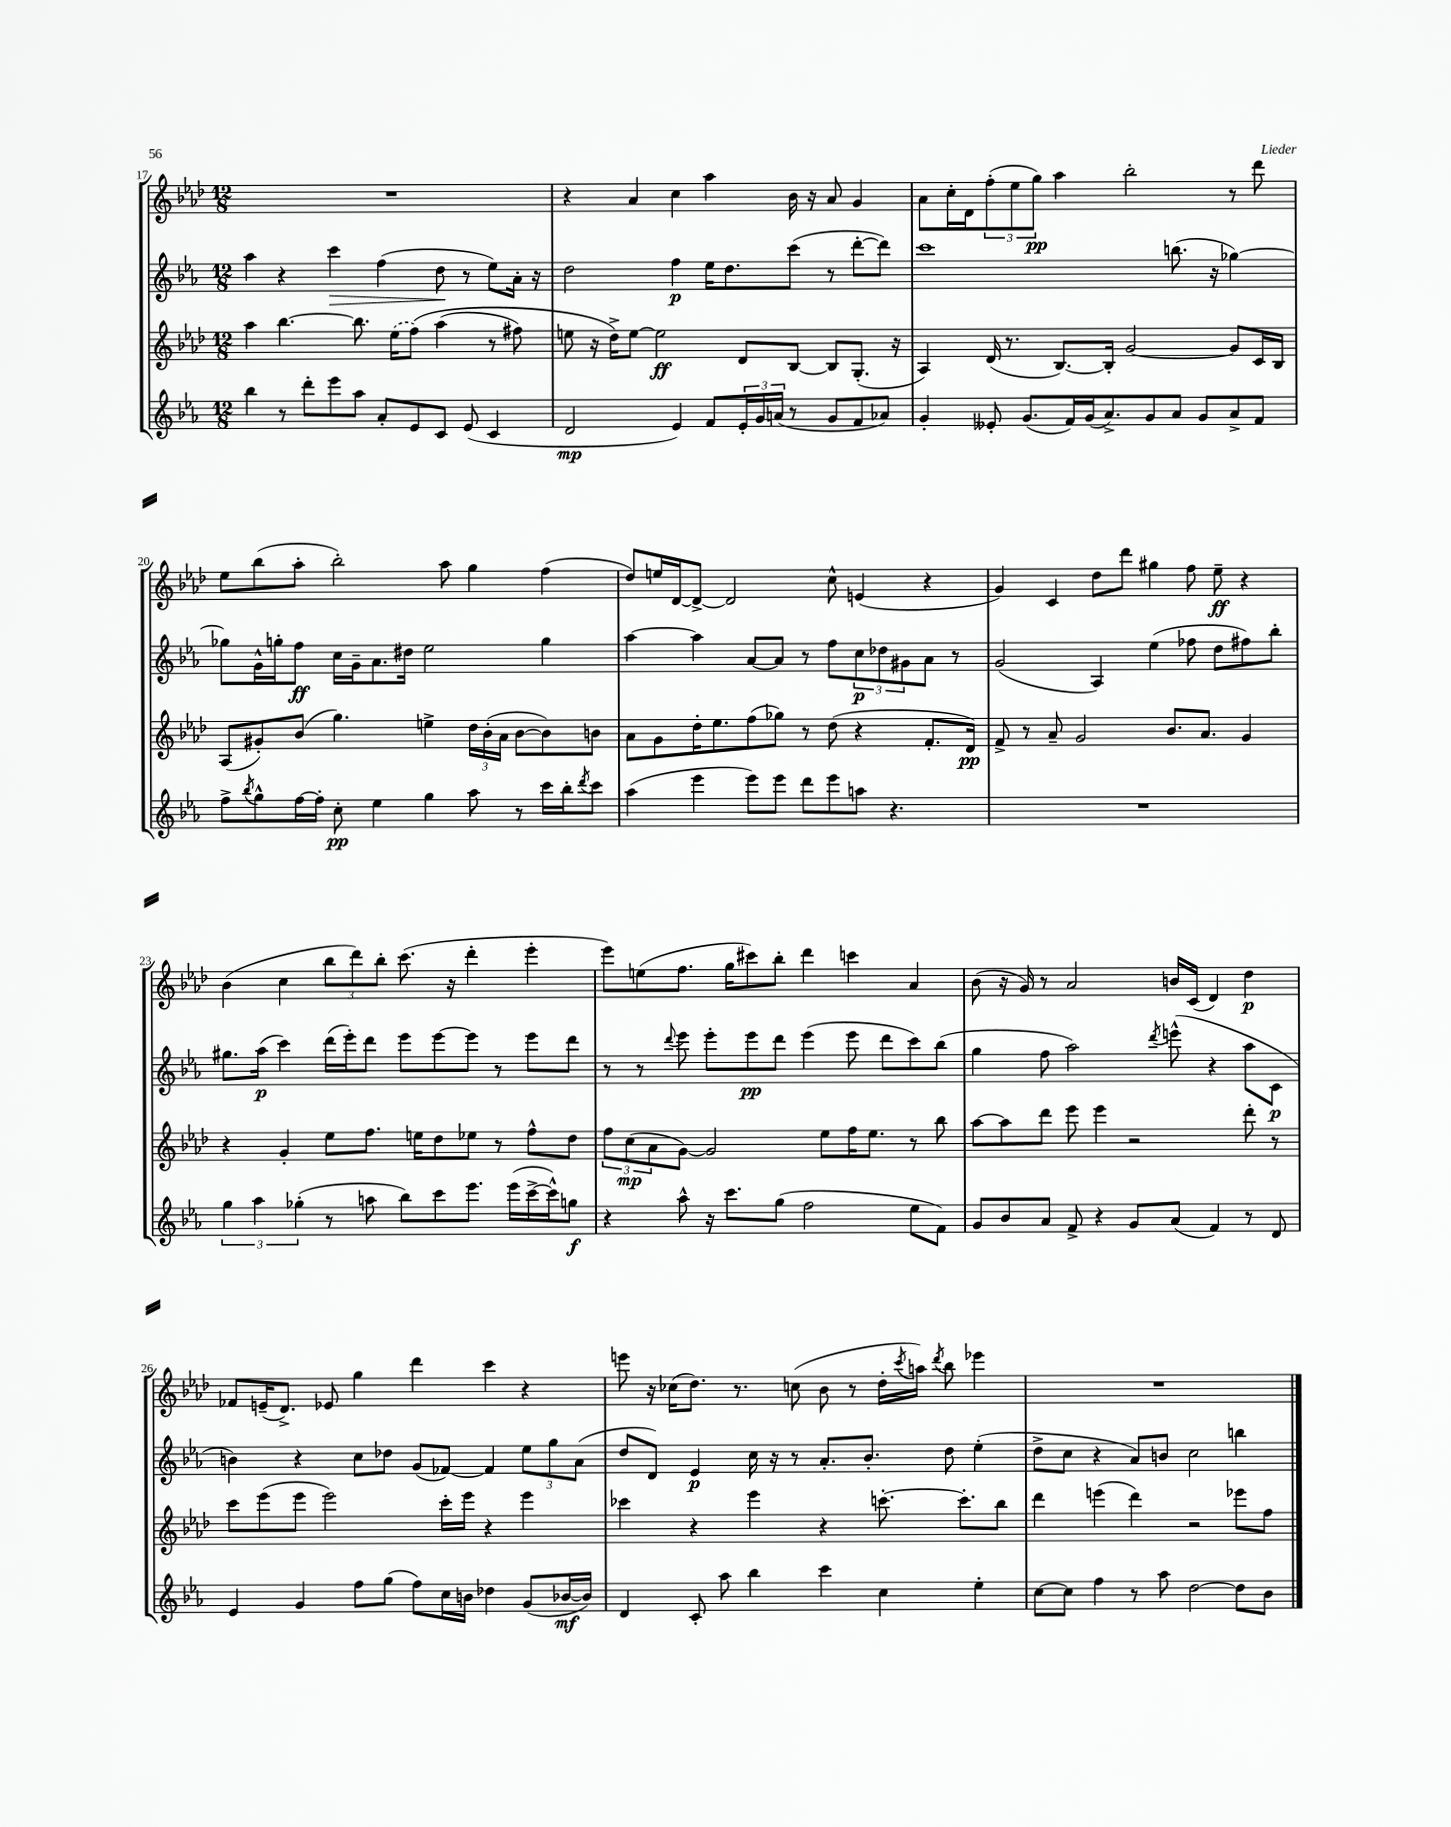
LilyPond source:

<<
\new StaffGroup <<
\new Staff = "s0" {
    \clef treble \key aes \major \numericTimeSignature \time 12/8
    R1. |
    r4 aes'4 c''4 aes''4 bes'16 r16 aes'8 g'4 |
    aes'8 c''16-. des'16 \tuplet 3/2 { f''8-.( ees''8 g''8\pp) } aes''4 bes''2-. r8 des'''8 |
    ees''8 bes''8( aes''8-. bes''2-.) aes''8 g''4 f''4( |
    des''8) e''16 des'16~ des'8~-> des'2 c''8-^ e'4( r4 |
    g'4) c'4 des''8 des'''8 gis''4 f''8 ees''8--\ff r4 |
    bes'4( c''4 \tuplet 3/2 { bes''8 des'''8) bes''8-. } c'''8.( r16 des'''4-. ees'''4-. |
    ees'''8) e''8( f''8. g''16 cis'''8) bes''8-. des'''4 c'''4 aes'4 |
    bes'8( r16 g'16) r8 aes'2 b'16 c'16( des'4) des''4\p |
    fes'8 e'16--( des'8.->) ees'8 g''4 des'''4 c'''4 r4 |
    e'''8 r16 ces''16( des''8.) r8. c''8( bes'8 r8 des''16-. \acciaccatura { c'''8 } a''16) \acciaccatura { des'''8 } bes''8 ees'''4 |
    R1. \bar "|." |
}
\new Staff = "s1" {
    \clef treble \key ees \major \numericTimeSignature \time 12/8
    aes''4 r4 c'''4\> f''4( d''8\! r8 ees''8) aes'16-. r16 |
    d''2 f''4\p ees''16 d''8. c'''8( r8 d'''8~-. d'''8) |
    c'''1 b''8.( r16 ges''4~) |
    ges''8 g'16-^ g''16-. f''8\ff c''16 g'16-- aes'8. dis''16 ees''2 g''4 |
    aes''4~ aes''4 aes'8~ aes'8 r8 f''8 \tuplet 3/2 { c''8\p des''8 gis'8 } aes'8 r8 |
    g'2( aes4) ees''4( fes''8 d''8 fis''8) bes''8-. |
    gis''8. aes''16\p( c'''4) d'''16( ees'''16-.) d'''8 ees'''8 ees'''8~ ees'''8 r8 ees'''8 d'''8 |
    r8 r8 \appoggiatura { d'''8 } ees'''8 ees'''8-. ees'''8\pp d'''8 ees'''4( ees'''8 d'''8 c'''8) bes''8( |
    g''4 f''8 aes''2) \acciaccatura { d'''8 } e'''8-^( r4 aes''8 c'8\p |
    b'4) r4 c''8 des''8 g'8( fes'8~) fes'4 \tuplet 3/2 { ees''8 g''8 aes'8( } |
    d''8 d'8) ees'4\p c''16 r16 r8 aes'8.-. bes'8.-. d''8 ees''4-.( |
    d''8-> c''8 r4 aes'8) b'8 c''2 b''4 \bar "|." |
}
\new Staff = "s2" {
    \clef treble \key aes \major \numericTimeSignature \time 12/8
    aes''4 bes''4.~ bes''8. \once \slurDashed ees''16( f''8)\( aes''4( r8 fis''8) |
    e''8 r16 des''16->\) e''8~ e''2\ff des'8 bes8~ bes8 g8.-.( r16 |
    aes4) des'16( r8. bes8.~) bes16-. g'2~ g'8 c'16 bes16 |
    aes8( gis'8-.) bes'8( g''4.) e''4-> \tuplet 3/2 { des''16 bes'16-.( aes'16 } bes'8~ bes'8) b'8 |
    aes'8 g'8 des''16-. ees''8. f''8( ges''8) r8 des''8( r4 f'8.-. des'16\pp) |
    f'8-> r8 aes'8-- g'2 bes'8. aes'8. g'4 |
    r4 g'4-. ees''8 f''8. e''16 des''8 ees''8 r8 f''8-^ des''8 |
    \tuplet 3/2 { f''8 c''8\mp( aes'8 } g'8~) g'2 ees''8 f''16 ees''8. r8 bes''8 |
    aes''8~ aes''8 des'''8 ees'''8 ees'''4 r2 des'''8-. r8 |
    c'''8 ees'''8( ees'''8 ees'''2) c'''16-. ees'''16 r4 ees'''4 |
    ces'''4 r4 ees'''4 r4 c'''8.~-. c'''8.-. bes''8 |
    des'''4 e'''4( des'''4) r2 ees'''8 f''8 \bar "|." |
}
\new Staff = "s3" {
    \clef treble \key ees \major \numericTimeSignature \time 12/8
    bes''4 r8 d'''8-. ees'''8 aes''8 aes'8-. ees'8 c'8 ees'8( c'4 |
    d'2\mp ees'4) f'8 \tuplet 3/2 { ees'16-. g'16 a'16( } r8 g'8 f'8 aes'8) |
    g'4-. eeses'8-. g'8.( f'16) g'16( aes'8.->) g'8 aes'8 g'8 aes'8-> f'8 |
    f''8-> \acciaccatura { bes''8 } g''8-^ f''16~ f''16-. c''8-.\pp ees''4 g''4 aes''8 r8 c'''16 bes''16-. \acciaccatura { d'''8 } c'''8 |
    aes''4( ees'''4 ees'''8) ees'''8 d'''8 ees'''8 a''8 r4. |
    R1. |
    \tuplet 3/2 { g''4 aes''4 ges''4-.( } r8 a''8 bes''8) c'''8 ees'''8. ees'''16( c'''16~-> c'''16-^) g''8\f |
    r4 aes''8-^ r16 c'''8. g''8( f''2 ees''8 f'8) |
    g'8 bes'8 aes'8 f'8-> r4 g'8 aes'8( f'4) r8 d'8 |
    ees'4 g'4 f''8 g''8( f''8) c''16 b'16 des''4 g'8( bes'16~\mf bes'16) |
    d'4 c'8-. aes''8 bes''4 c'''4 c''4 ees''4-. |
    c''8~ c''8 f''4 r8 aes''8 d''2~ d''8 bes'8 \bar "|." |
}
>>
>>
\layout { \context { \Score currentBarNumber = #17 } }
